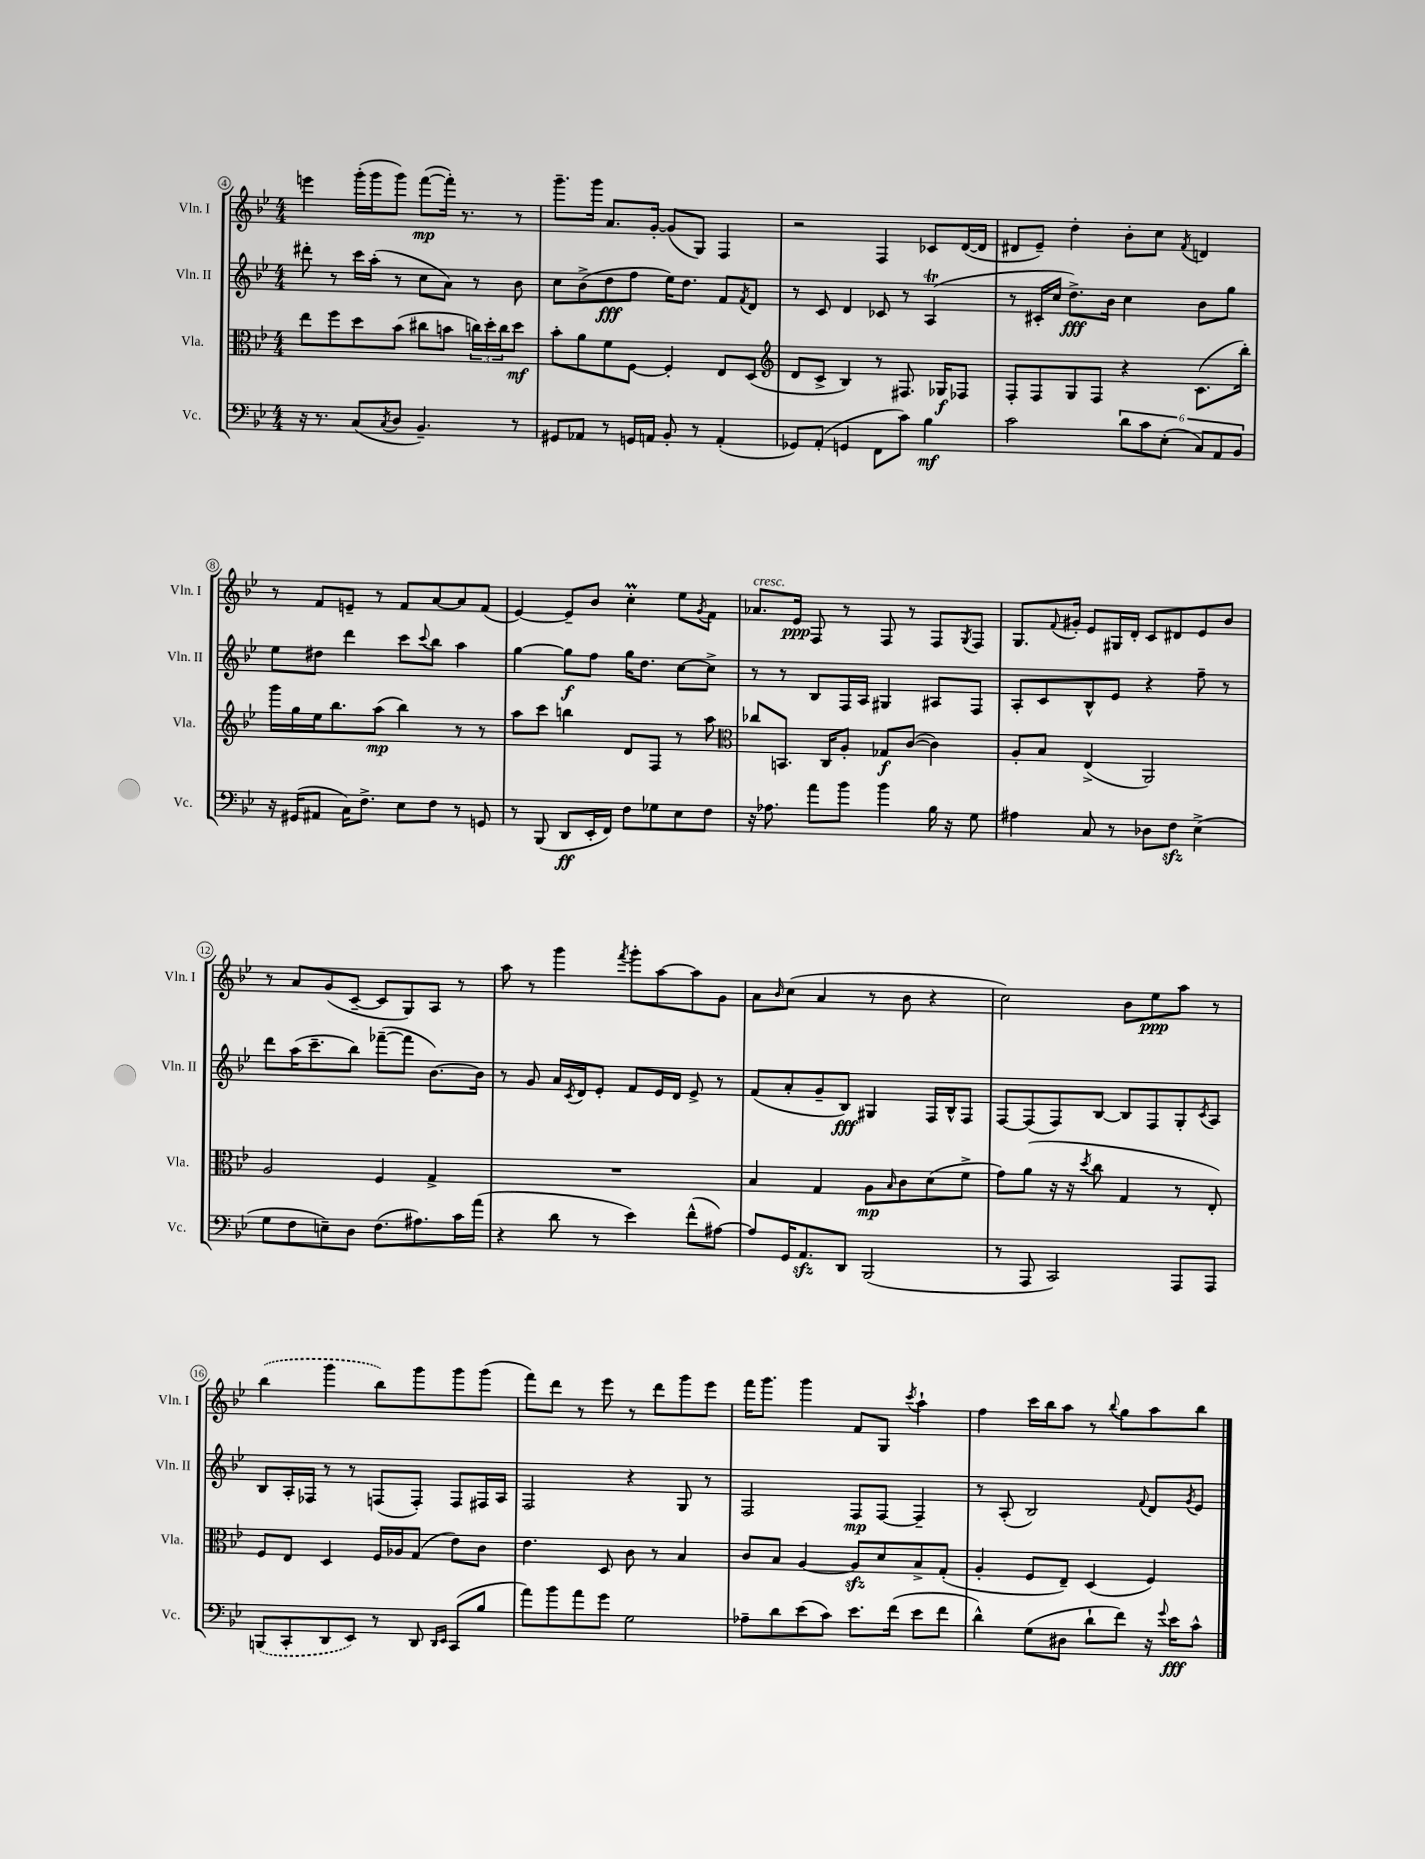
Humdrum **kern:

**kern	**dynam	**kern	**dynam	**kern	**dynam	**kern	**dynam
*part4	*part4	*part3	*part3	*part2	*part2	*part1	*part1
*staff4	*staff4	*staff3	*staff3	*staff2	*staff2	*staff1	*staff1
*I"Vc.	*	*I"Vla.	*	*I"Vln. II	*	*I"Vln. I	*
*I'Vc.	*	*I'Vla.	*	*I'Vln. II	*	*I'Vln. I	*
*clefF4	*	*clefC3	*	*clefG2	*	*clefG2	*
*k[b-e-]	*	*k[b-e-]	*	*k[b-e-]	*	*k[b-e-]	*
*M4/4	*	*M4/4	*	*M4/4	*	*M4/4	*
=4	=4	=4	=4	=4	=4	=4	=4
16r	.	8ee-\L	.	8ddd#X'\	.	4eeen\	.
8.r	.	.	.	.	.	.	.
.	.	8ff\	.	8r	.	.	.
(8C/L	.	8dd\	.	16ccc\LL	.	(16ggg'\LL	.
.	.	.	.	(16aa'\JJ	.	16ggg\J	.
8qC/	.	.	.	.	.	.	.
8D/J	.	(8b-\J	.	8r	.	8ggg\J)	.
4.BB-~/)	.	8cc#X\L	.	8cc\L	.	([8fff\L	mp
.	.	8bn\J	.	8a\J)	.	16fff'\Jk])	.
.	.	.	.	.	.	8.r	.
.	.	24ccn\LL)	.	8r	.	.	.
.	.	24dd'\	.	.	.	.	.
.	.	24cc\J	.	.	.	.	.
8r	.	8dd\J	mf	8b-\	.	8r	.
=5	=5	=5	=5	=5	=5	=5	=5
8GG#X/L	.	8b-'\L	.	8cc\L	.	8.ggg~\L	.
8AA-X/J	.	8a\	.	(8b-^\	.	.	.
.	.	.	.	.	.	16ggg\Jk	.
8r	.	8f\	.	8dd\	fff	8.a/L	.
16GGn/LL	.	[8F\J	.	8ff\J	.	.	.
16AAn/JJ	.	.	.	.	.	[16g'/Jk	.
8BB-'/	.	4F'/]	.	16ee-\KL)	.	(8g/L]	.
.	.	.	.	8.dd\J	.	.	.
8r	.	.	.	.	.	8G/J)	.
(4AA'/	.	8E-/L	.	8f/L	.	4F/	.
.	.	.	.	8qf/	.	.	.
.	.	(8D/J	.	8d/J	.	.	.
=6	=6	=6	=6	=6	=6	=6	=6
*	*	*clefG2	*	*	*	*	*
8GG-X/L)	.	8d/L	.	8r	.	2r	.
(8AA'/J	.	8c^/J	.	8c/	.	.	.
4GGn/	.	4B-/)	.	4d/	.	.	.
8FF\L	.	8r	.	8c-X/	.	4F/	.
8c\J)	.	8.F#X/	.	8r	.	.	.
4B-\	mf	.	.	(4At/	.	8c-X/L	.
.	.	16G-X/KL	f	.	.	.	.
.	.	8F-X/J	.	.	.	([16d/L	.
.	.	.	.	.	.	16d/JJ]	.
=7	=7	=7	=7	=7	=7	=7	=7
2c\	.	8F'/L	.	8r	.	8d#X/L	.
.	.	8F/	.	16c#X'/LL	.	8e-~/J)	.
.	.	.	.	16cc/JJ	.	.	.
.	.	8G/	.	8.dd^\L)	fff	4dd'\	.
.	.	8F/J	.	.	.	.	.
.	.	.	.	16b-\Jk	.	.	.
12d\L	.	4r	.	4cc\	.	8b-'\L	.
12c\	.	.	.	.	.	.	.
.	.	.	.	.	.	8cc\J	.
(12E-'\J	.	.	.	.	.	.	.
.	.	.	.	.	.	8qf/	.
12C/L)	.	(8.c\L	.	8b-\L	.	4dn/	.
12AA/	.	.	.	.	.	.	.
.	.	.	.	8gg\J	.	.	.
12BB-/J	.	.	.	.	.	.	.
.	.	16bb-'\Jk)	.	.	.	.	.
!!LO:LB:g=z
=8	=8	=8	=8	=8	=8	=8	=8
16r	.	16ggg\LL	.	8ee-\L	.	8r	.
(16GG#X/KL	.	16gg\	.	.	.	.	.
8AA#X/J	.	16ee-\J	.	8dd#X\J	.	8f/L	.
.	.	8.bb-\	.	.	.	.	.
16C\KL)	.	.	.	4ddd\	.	8en~/J	.
8.F^\J	.	.	.	.	.	.	.
.	.	(8aa\J	mp	.	.	8r	.
8E-\L	.	4bb-\)	.	8ccc\L	.	8f/L	.
.	.	.	.	8qqccc/	.	.	.
8F\J	.	.	.	8bb-\J	.	[8a/	.
8r	.	8r	.	4aa\	.	8a/]	.
8GGn/	.	8r	.	.	.	(8f/J	.
=9	=9	=9	=9	=9	=9	=9	=9
8r	.	8aa\L	.	[4gg\	.	[4e-/)	.
(8BBB-/	.	8ccc\J	.	.	.	.	.
8DD/L	ff	4bbn\	.	8gg\L]	f	8e-~/L]	.
16EE-'/L	.	.	.	8ff\J	.	8b-/J	.
16FF/JJ)	.	.	.	.	.	.	.
8F\L	.	8d/L	.	16gg\KL	.	4ccM'\	.
.	.	.	.	8.dd\J	.	.	.
8G-X\	.	8F/J	.	.	.	.	.
8E-\	.	8r	.	[8cc\L	.	8ee-\L	.
.	.	.	.	.	.	8qg/	.
8F\J	.	8aa\	.	8cc^\J]	.	8f\J	.
=10	=10	=10	=10	=10	=10	=10	=10
*	*	*clefC3	*	*	*	*	*
!	!	!	!	!	!	!LO:TX:a:i:t=cresc.	!
16r	.	8cc-X/L	.	8r	.	8.a-X/L	.
8.A-X\	.	.	.	.	.	.	.
.	.	8.BBn/J	.	8r	.	.	.
.	.	.	.	.	.	16e-/Jk	ppp
8a\L	.	.	.	8B-/L	.	8F/	.
.	.	16C/KL	.	.	.	.	.
8b-\J	.	8A'/J	.	16F/L	.	8r	.
.	.	.	.	16A/JJ	.	.	.
4b-\	.	8G-X/L	f	4G#X/	.	8F/	.
.	.	([8c/J	.	.	.	8r	.
16B-\	.	4c\])	.	8A#X/L	.	8F/L	.
16r	.	.	.	.	.	.	.
.	.	.	.	.	.	8qG/	.
8G\	.	.	.	8F/J	.	8F/J	.
=11	=11	=11	=11	=11	=11	=11	=11
4A#X\	.	8A'/L	.	8A'/L	.	8.G/L	.
.	.	8B-/J	.	8c/	.	.	.
.	.	.	.	.	.	8qqf/	.
.	.	.	.	.	.	16g#X'/Jk	.
8C/	.	(4E-^/	.	8B-^^/	.	8e-/L	.
8r	.	.	.	8e-/J	.	16G#X/L	.
.	.	.	.	.	.	16d'/JJ	.
8D-X\L	.	2AA/)	.	4r	.	8c/L	.
8Fzz\J	.	.	.	.	.	8d#X/	.
(4E-^\	.	.	.	8ff~\	.	8e-/	.
.	.	.	.	8r	.	8b-/J	.
!!LO:LB:g=z
=12	=12	=12	=12	=12	=12	=12	=12
8G\L	.	2A/	.	8ddd\L	.	8r	.
8F\	.	.	.	(16aa\K	.	8a/L	.
.	.	.	.	8.ccc~\	.	.	.
8En~\)	.	.	.	.	.	(8g/	.
8D\J	.	.	.	8bb-\J)	.	[8c~/J	.
(8.F\L	.	4F/	.	([8fff-X~\L	.	8c/L]	.
.	.	.	.	8fff-\J]	.	8G/)	.
8.A#X\)	.	.	.	.	.	.	.
.	.	4G^/	.	[8.b-\L)	.	8A/J	.
16c\L	.	.	.	.	.	8r	.
(16a\JJ	.	.	.	16b-\Jk]	.	.	.
=13	=13	=13	=13	=13	=13	=13	=13
4r	.	1r	.	8r	.	8aa\	.
.	.	.	.	8g/	.	8r	.
8d\	.	.	.	16a/LL	.	4ggg\	.
.	.	.	.	8qc/	.	.	.
.	.	.	.	16d/J	.	.	.
8r	.	.	.	8e-'/J	.	.	.
.	.	.	.	.	.	8qfff/	.
4e-\)	.	.	.	8f/L	.	8ggg'\L	.
.	.	.	.	16e-/L	.	[8aa\	.
.	.	.	.	16d/JJ	.	.	.
(8f^^\L	.	.	.	8e-^/	.	8aa\]	.
[8A#X\J)	.	.	.	8r	.	8g\J	.
=14	=14	=14	=14	=14	=14	=14	=14
8A#/L]	.	4B-/	.	(8f/L	.	8a\L	.
.	.	.	.	.	.	16qqb-/	.
16GG/K	.	.	.	8a'/	.	(8cc\J	.
8.AAzz/	.	.	.	.	.	.	.
.	.	4G/	.	8g~/	.	4a/	.
8DD/J	.	.	.	8B-/J)	fff	.	.
(2BBB-/	.	8A\L	mp	4G#X/	.	8r	.
.	.	16qqB-/	.	.	.	.	.
.	.	8c\	.	.	.	8b-\	.
.	.	(8d\	.	16F/LL	.	4r	.
.	.	.	.	16B-^^/J	.	.	.
.	.	8f^\J	.	8F/J	.	.	.
=15	=15	=15	=15	=15	=15	=15	=15
8r	.	8g\L)	.	[8F/L	.	2cc\)	.
8AAA/	.	(8a\J	.	(8F/]	.	.	.
2CC/)	.	16r	.	8F/)	.	.	.
.	.	16r	.	.	.	.	.
.	.	8qdd/	.	.	.	.	.
.	.	8cc\	.	[8B-/J	.	.	.
.	.	4G/	.	8B-/L]	.	8b-\L	.
.	.	.	.	8F/	.	8ee-\	ppp
8AAA/L	.	8r	.	8G'/	.	8aa\J	.
.	.	.	.	8qc/	.	.	.
8AAA/J	.	8E-'/)	.	8A/J	.	8r	.
!!LO:LB:g=z
=16	=16	=16	=16	=16	=16	=16	=16
(8BBBn/L	.	8F/L	.	8B-/L	.	(4bb-\	.
8CC'/	.	8E-/J	.	16A'/L	.	.	.
.	.	.	.	16F-X/JJ	.	.	.
8DD/	.	4D/	.	8r	.	4ggg\	.
8EE-/J)	.	.	.	8r	.	.	.
8r	.	16F/LL	.	(8Fn/L	.	8bb-\L)	.
.	.	16A-X/J	.	.	.	.	.
8DD/	.	(8G/J	.	8F'/J)	.	8ggg\	.
16qqDD/LL	.	.	.	.	.	.	.
16qqEE-/JJ	.	.	.	.	.	.	.
(8CC/L	.	8e-\L)	.	8F/L	.	8ggg\	.
8B-/J	.	8c\J	.	16F#X/L	.	(8ggg\J	.
.	.	.	.	16A/JJ	.	.	.
=17	=17	=17	=17	=17	=17	=17	=17
8a\L)	.	4.e-\	.	2F/	.	8fff\L)	.
8b-\	.	.	.	.	.	8ddd\J	.
8a\	.	.	.	.	.	8r	.
8g\J	.	8D/	.	.	.	8eee-\	.
2G\	.	8c\	.	4r	.	8r	.
.	.	8r	.	.	.	8ddd\L	.
.	.	4B-/	.	8G/	.	8ggg\	.
.	.	.	.	8r	.	8eee-\J	.
=18	=18	=18	=18	=18	=18	=18	=18
8A-X~\L	.	8c/L	.	2F/	.	16fff\KL	.
.	.	.	.	.	.	8.ggg\J	.
8d\	.	8B-/J	.	.	.	.	.
(8e-\	.	[4A/	.	.	.	4ggg\	.
8c\J)	.	.	.	.	.	.	.
8.e-\L	.	8Azz/L]	.	8F/L	mp	8f/L	.
.	.	8d/	.	[8F/J	.	8G/J	.
(16f\Jk	.	.	.	.	.	.	.
.	.	.	.	.	.	8qccc/	.
8e-\L	.	8B-^/	.	4F~/]	.	4aa`\	.
8f\J	.	(8G'/J	.	.	.	.	.
=19	=19	=19	=19	=19	=19	=19	=19
4d^^\)	.	4A'/	.	8r	.	4ff\	.
.	.	.	.	(8A'/	.	.	.
(8G\L	.	8F/L	.	2B-/)	.	16ccc\LL	.
.	.	.	.	.	.	16bb-\J	.
8D#X\J	.	8E-~/J)	.	.	.	8aa\J	.
8d`\L	.	(4D/	.	.	.	8r	.
.	.	.	.	.	.	8qqbb-/	.
8f\J)	.	.	.	.	.	8gg\L	.
.	.	.	.	8qqf/	.	.	.
16r	.	4F/)	.	8d/L	.	8aa\	.
8qqg/	.	.	.	.	.	.	.
16e-\KL	fff	.	.	.	.	.	.
.	.	.	.	8qg/	.	.	.
8c^^\J	.	.	.	8e-/J	.	8bb-\J	.
==	==	==	==	==	==	==	==
*-	*-	*-	*-	*-	*-	*-	*-
